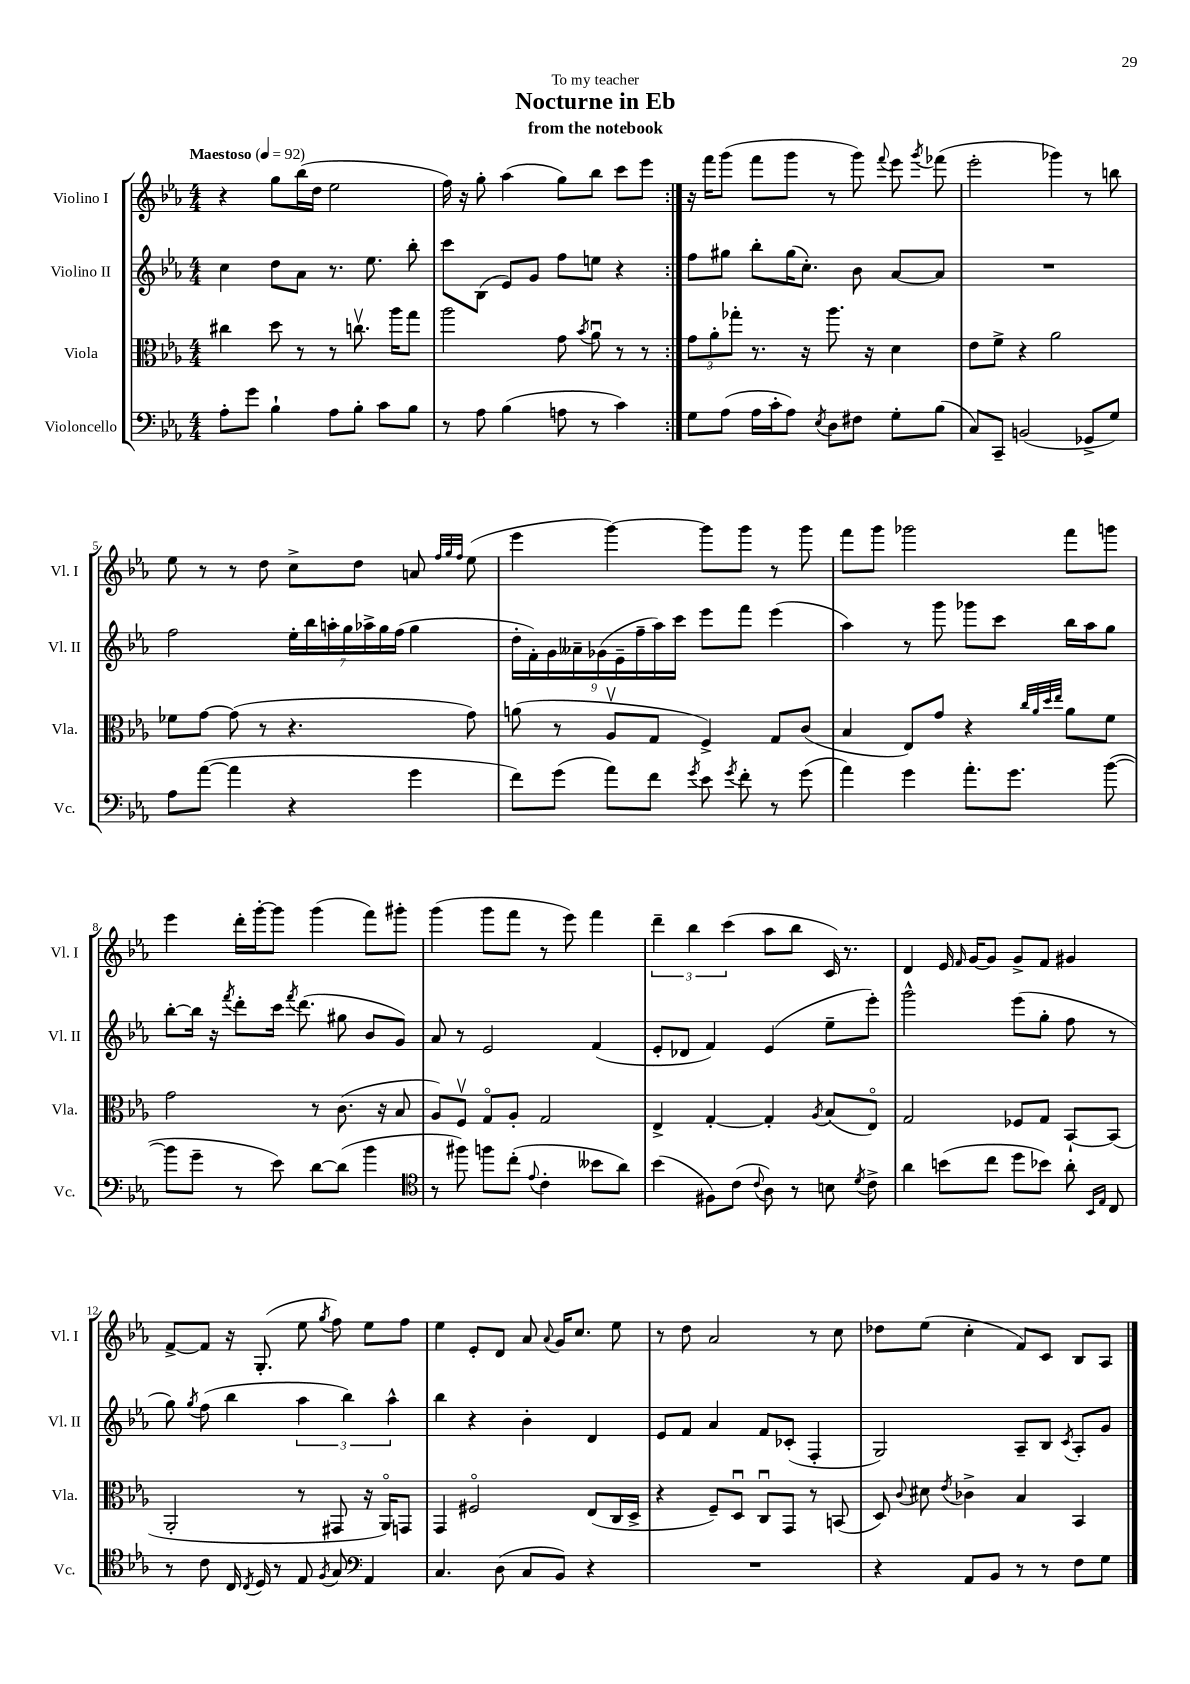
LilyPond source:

\header { title = "Nocturne in Eb" subtitle = "from the notebook" dedication = "To my teacher" }
<<
\new StaffGroup <<
\new Staff = "s0" \with { instrumentName = "Violino I" shortInstrumentName = "Vl. I" } {
    \clef treble \key ees \major \numericTimeSignature \time 4/4 \tempo "Maestoso" 4 = 92
    \autoBeamOff \repeat volta 2 { r4 g''8[ bes''16( d''16] ees''2 |
    f''16) r16 g''8-. aes''4( g''8[) bes''8] c'''8[ ees'''8] | }
    r16 f'''16[ g'''8]( f'''8[ g'''8] r8 g'''8) \appoggiatura { f'''8 } ees'''8 \acciaccatura { g'''8 } fes'''8( |
    ees'''2-. ges'''4) r8 b''8 |
    ees''8 r8 r8 d''8 c''8[-> d''8] a'8 \grace { f''32[ g''32 f''32] } ees''8( |
    ees'''4 g'''4~) g'''8[ g'''8] r8 g'''8 |
    f'''8[ g'''8] ges'''2 f'''8[ g'''8] |
    ees'''4 d'''16[-. g'''16~-. g'''8] g'''4( f'''8[) gis'''8]-. |
    g'''4( g'''8[ f'''8] r8 ees'''8) f'''4 |
    \tuplet 3/2 { d'''4-- bes''4 c'''4( } aes''8[ bes''8] c'16) r8. |
    d'4 ees'16 \grace { f'16 } g'16[~ g'8] g'8[-> f'8] gis'4 |
    f'8[~-> f'8] r16 g8.-.( ees''8 \acciaccatura { g''8 } f''8) ees''8[ f''8] |
    ees''4 ees'8[-. d'8] aes'8 \appoggiatura { aes'8 } g'16[ c''8.] ees''8 |
    r8 d''8 aes'2 r8 c''8 |
    des''8[ ees''8]( c''4-. f'8[) c'8] bes8[ aes8] \bar "|." |
}
\new Staff = "s1" \with { instrumentName = "Violino II" shortInstrumentName = "Vl. II" } {
    \clef treble \key ees \major \numericTimeSignature \time 4/4
    \autoBeamOff \repeat volta 2 { c''4 d''8[ aes'8] r8. ees''8. bes''8-. |
    c'''8[ bes8]( ees'8[) g'8] f''8[ e''8] r4 | }
    f''8[ gis''8] bes''8[-. gis''16( c''8.]-.) bes'8 aes'8[~ aes'8] |
    R1 |
    f''2 \tuplet 7/4 { ees''16[-. bes''16 a''16-. g''16 aes''16-> g''16 f''16]( } g''4 |
    \tuplet 9/8 { d''16[-. f'16-.) g'16 aeses'16-- ges'16( ees'16-- f''16-- aes''16) c'''16] } ees'''8[ f'''8] ees'''4( |
    aes''4) r8 g'''8 ges'''8[ c'''8] bes''16[ aes''16 g''8] |
    bes''8[~-. bes''16] r16 \acciaccatura { f'''8 } d'''8[-. c'''16] \acciaccatura { f'''8 } d'''8.( gis''8 bes'8[ g'8]) |
    aes'8 r8 ees'2 f'4( |
    ees'8[-. des'8] f'4) ees'4( ees''8[-- ees'''8]-.) |
    g'''2-^ ees'''8[( g''8]-. f''8 r8 |
    g''8) \acciaccatura { g''8 } f''8( bes''4 \tuplet 3/2 { aes''4 bes''4) aes''4-^ } |
    bes''4 r4 bes'4-. d'4 |
    ees'8[ f'8] aes'4 f'8[ ces'8]-.( f4-. |
    g2) aes8[-- bes8] \acciaccatura { c'8 } aes8[-. g'8] \bar "|." |
}
\new Staff = "s2" \with { instrumentName = "Viola" shortInstrumentName = "Vla." } {
    \clef alto \key ees \major \numericTimeSignature \time 4/4
    \autoBeamOff \repeat volta 2 { cis''4 d''8 r8 r8 c''8.\upbow aes''16[ g''8] |
    aes''2 g'8 \acciaccatura { bes'8 } aes'8\downbow r8 r8 | }
    \tuplet 3/2 { g'8[ aes'8-. ges''8]-. } r8. r16 aes''8. r16 d'4 |
    ees'8[ f'8]-> r4 aes'2 |
    fes'8[ g'8]~ g'8( r8 r4. g'8) |
    a'8( r8 aes8[\upbow g8] f4->) g8[ c'8]( |
    bes4 ees8[) g'8] r4 \grace { c''32[ aes'32 d''32 ees''32] } aes'8[ f'8] |
    g'2 r8 c'8.( r16 bes8 |
    aes8[) f8]\upbow g8[\flageolet aes8]-. g2 |
    ees4-> g4~-. g4-. \acciaccatura { aes8 } bes8[( ees8]\flageolet) |
    g2 fes8[ g8] bes,8[~-! bes,8]( |
    aes,2-. r8 gis,8 r16 aes,16[\flageolet) g,8] |
    g,4 fis2\flageolet ees8[( c16 d16]-> |
    r4 f8[--) d8]\downbow c8[\downbow g,8] r8 b,8( |
    d8) \appoggiatura { c'8 } dis'8 \acciaccatura { ees'8 } ces'4-> bes4 bes,4 \bar "|." |
}
\new Staff = "s3" \with { instrumentName = "Violoncello" shortInstrumentName = "Vc." } {
    \clef bass \key ees \major \numericTimeSignature \time 4/4
    \autoBeamOff \repeat volta 2 { aes8[-. g'8] bes4-! aes8[ bes8]-. c'8[ bes8] |
    r8 aes8 bes4( a8 r8 c'4) | }
    g8[ aes8]( aes16[ c'16-. aes8]) \acciaccatura { ees8 } d8[ fis8] g8[-. bes8]( |
    c8[) c,8]-- b,2( ges,8[-> g8]) |
    aes8[ aes'8]~( aes'4 r4 g'4 |
    f'8[) g'8]( aes'8[) f'8] \acciaccatura { g'8 } ees'8 \acciaccatura { g'8 } f'8-. r8 g'8( |
    aes'4) g'4 aes'8.[-. g'8.] bes'8~( |
    bes'8[ g'8]-- r8 ees'8) d'8[~ d'8]( bes'4 |
    \clef tenor r8 fis''8) f''8[ c''8]-.( \appoggiatura { ees'8 } c'4-. beses'8[ aes'8]) |
    bes'4( fis8[) c'8]( \appoggiatura { c'8 } aes8) r8 b8 \acciaccatura { d'8 } c'8-> |
    aes'4 b'8[( c''8] d''8[ bes'8]) aes'8-. \grace { bes,16[ ees16] } c8 |
    r8 c'8 c16 \acciaccatura { c8 } d16 r8 ees8 \acciaccatura { f8 } g8 \clef bass aes,4 |
    c4. d8( c8[ bes,8]) r4 |
    R1 |
    r4 aes,8[ bes,8] r8 r8 f8[ g8] \bar "|." |
}
>>
>>
